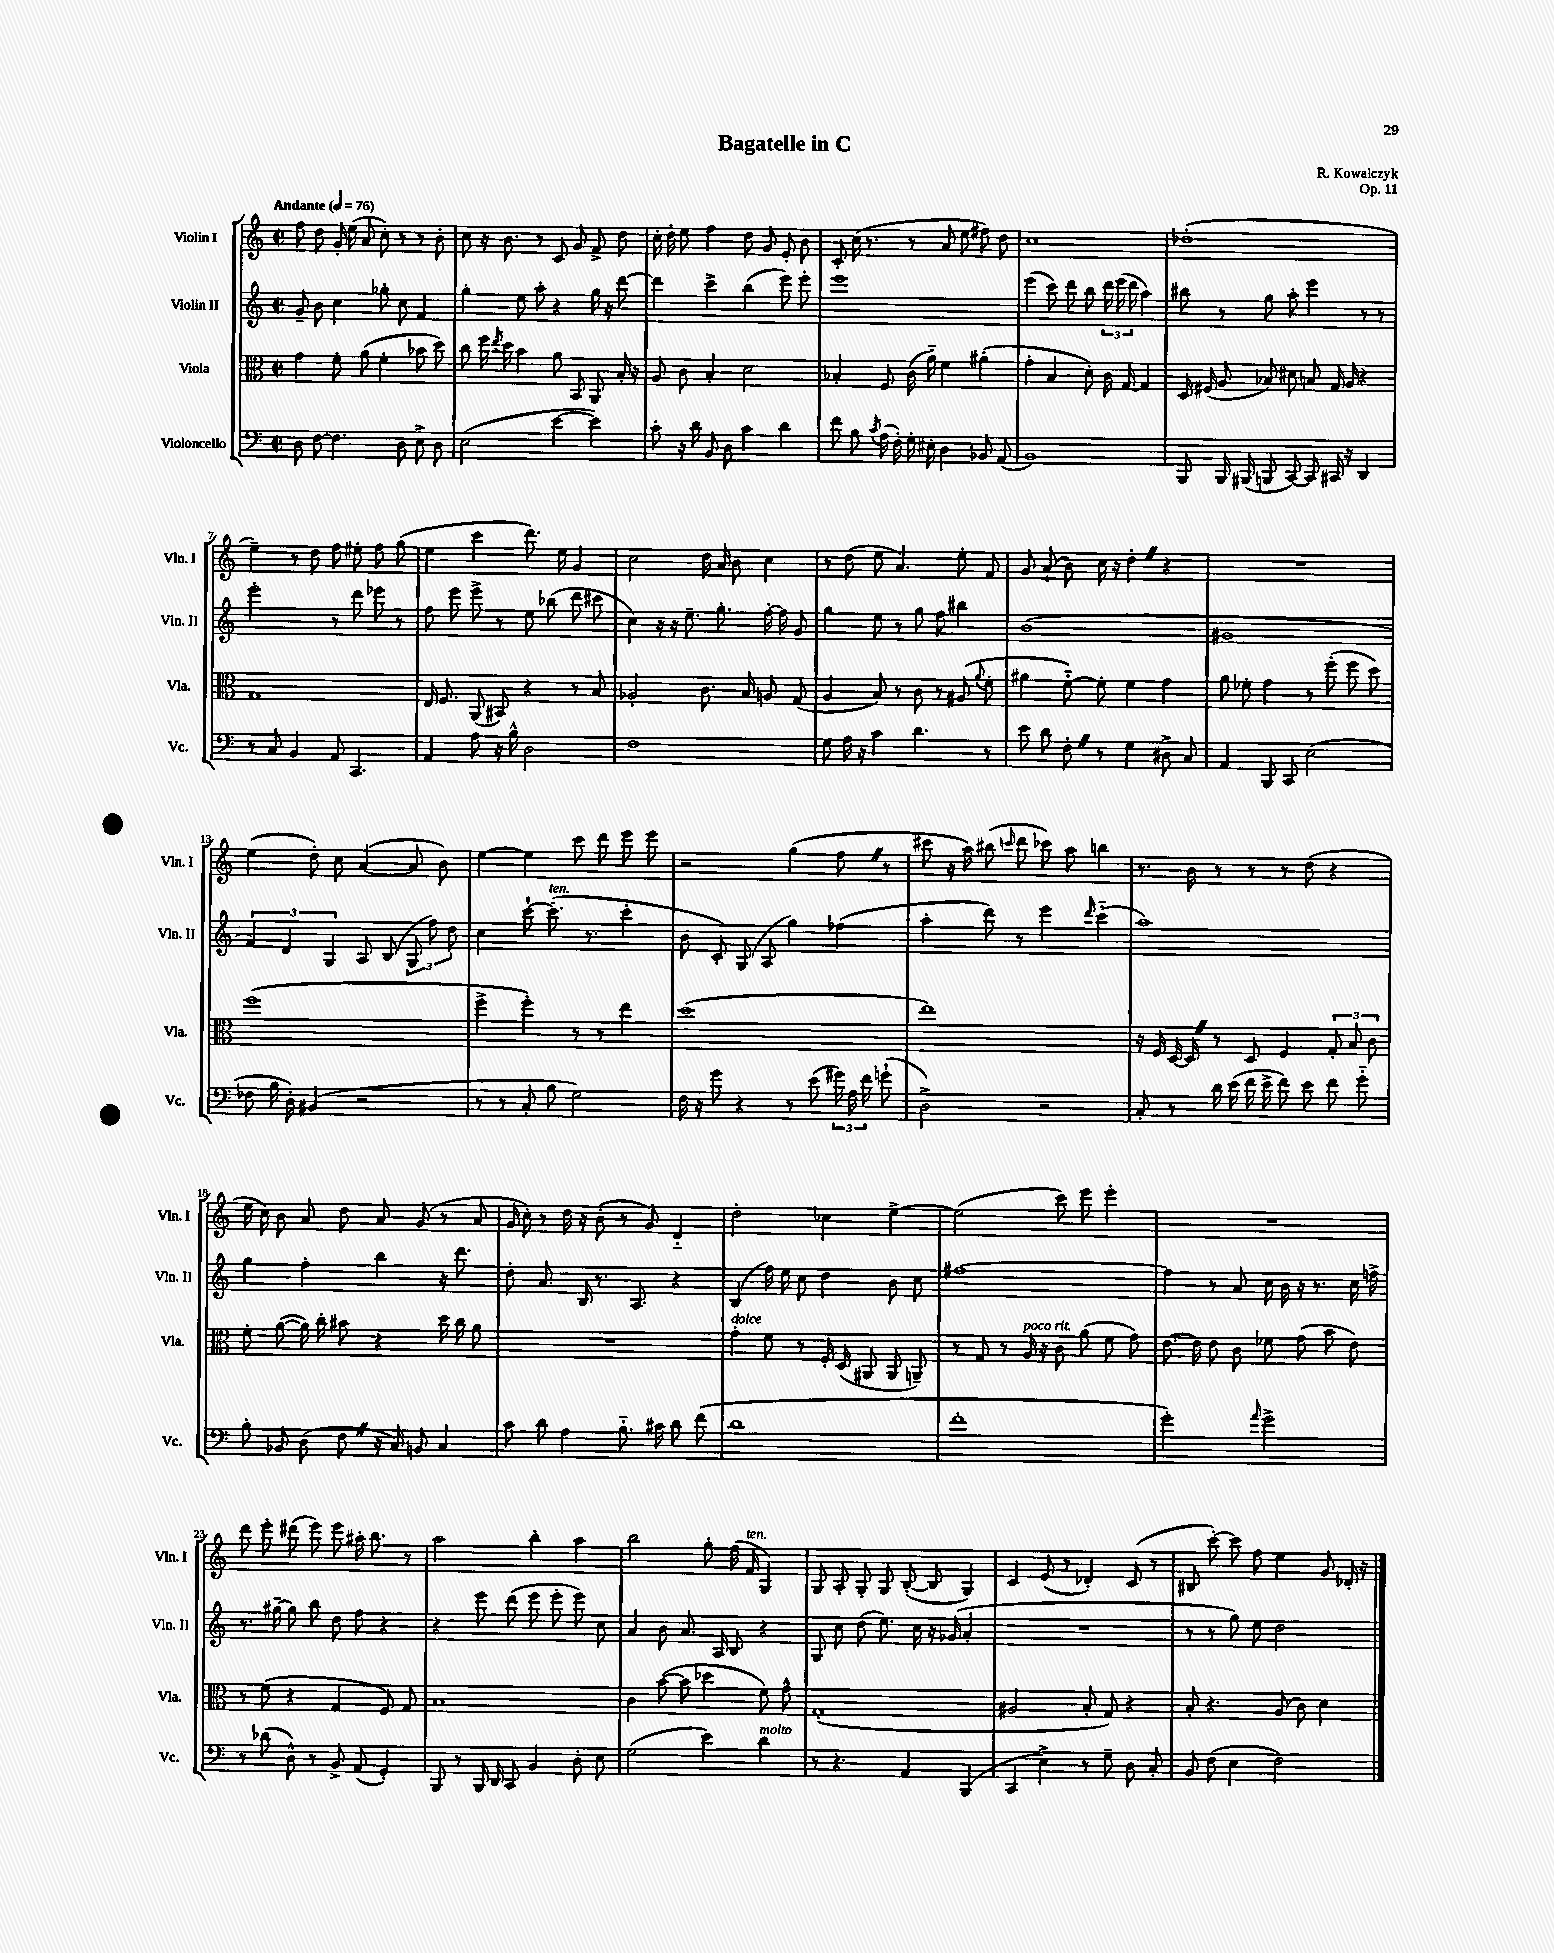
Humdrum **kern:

**kern	**kern	**kern	**kern
*staff4	*staff3	*staff2	*staff1
*clefF4	*clefC3	*clefG2	*clefG2
*k[]	*k[]	*k[]	*k[]
*M2/2	*M2/2	*M2/2	*M2/2
*met(c|)	*met(c|)	*met(c|)	*met(c|)
*MM76	*MM76	*MM76	*MM76
8D	4g	8g~	8ff
[8F	.	8b	8dd
4.F]	8f'	4cc	16g'
.	.	.	(16ee
.	(8a	.	8a
.	4f'	8gg-'	8cc')
8D	.	8cc	8r
8E^	8b-	4f	8r
8D	8dd)	.	8b'
=	=	=	=
(2E	8cc	4gg'	8cc
.	16ff	.	16r
.	8qee	.	.
.	16dd	.	8.b
.	4b	8ee	.
.	.	8aa'	8r
[4e	8a	4r	8c
.	8BB	.	8g
4e])	8AA	16gg	8f^
.	.	16r	.
.	16B'	[8ddd	8dd
.	16r	.	.
=	=	=	=
8c'	8A	4ddd]	16cc'
.	.	.	16dd'
16r	8c	.	8ee
16d	.	.	.
8BB	4B'	4ccc^	4ff
8D	.	.	.
4c	2d	(4bb	8dd
.	.	.	8g
4d	.	8eee)	8e'
.	.	8eee'	8b
=	=	=	=
8f	4B-'	1eee	8c'
8B	.	.	(16cc
.	.	.	8.r
8qc	.	.	.
(16A	8F	.	.
16F')	.	.	.
16G'	(16c	.	8r
16E#'	16a'~)	.	.
4D	4f	.	8a
.	.	.	8ee
8BB-	(4a#'	.	8ff#)
(8AA	.	.	8dd
=	=	=	=
1BB)	4g'	(4eee	1cc
.	4B	8ccc)	.
.	.	8ddd	.
.	8d')	8bb	.
.	16c	24ddd	.
.	.	(24eee	.
.	[16G	.	.
.	.	24ddd	.
.	4G]	4aa)	.
=	=	=	=
8BBB	16D	8bb#	(1dd-'
.	(16F#	.	.
16BBB	8A	8r	.
(16BBB#	.	.	.
8BBB	8B-)	8gg	.
[8CC)	8d#	8aa'	.
8CC]	8B	4eee	.
16CC#	16G	.	.
16r	16A	.	.
4DD	4r	8r	.
.	.	8r	.
=	=	=	=
8r	1G	2eee'	4ee~)
8C	.	.	.
4BB	.	.	8r
.	.	.	8dd
8AA	.	8r	8ff
4.CC	.	8ddd	8ee#'
.	.	8eee-	8ff
.	.	8r	(8gg
=	=	=	=
4AA	16E	8ff	4ee
.	8.F	.	.
.	.	8eee	.
8A	(8AA	8eee^	4ccc
16r	8BB#)	8r	.
16B^^	.	.	.
2D	4r	8ee	8.ddd)
.	.	(8bb-	.
.	.	.	16ee
.	8r	8ddd	4g
.	8B	8ccc#	.
=	=	=	=
1F	2A-'	4cc)	2cc
.	.	16r	.
.	.	16r	.
.	.	8.ee~	.
.	8.c	.	16dd
.	.	8.gg'	16a
.	.	.	8b
.	16B	.	.
.	8A	[16ff'	4cc
.	.	16ff]	.
.	(8G	8g	.
=	=	=	=
8G	4A	4gg	8r
16A	.	.	(8dd
16r	.	.	.
4c	8B)	8ee	8ee
.	8r	8r	4.a)
4.d	8c	8gg	.
.	8r	8ff	.
.	(8A#	4bb#	8ee'
.	8qqa	.	.
8r	8f'	.	8f
=	=	=	=
8e	4a#	(1b	8g
8d	.	.	(8a`
8F'	[8f'~)	.	8b)
8r	8f']	.	16cc
.	.	.	16r
4G	4f	.	4dd'
8D#^	4g	.	4r
8C	.	.	.
=	=	=	=
4AA	8a	1g#	1r
.	8f-'	.	.
8BBB	4g	.	.
8CC	.	.	.
(2E	8r	.	.
.	(8ff'	.	.
.	8ff	.	.
.	8dd)	.	.
=	=	=	=
8F-	(1ff	6f)	(4ee
16B	.	.	.
.	.	6d	.
16D')	.	.	.
(4BB#	.	.	8dd')
.	.	6G	.
.	.	.	8cc
2r	.	8A	([4a
.	.	(8B	.
.	.	12G	8a]
.	.	12ff)	.
.	.	.	8b)
.	.	12dd	.
=	=	=	=
8r	4ff^	4cc	[4ee
8r	.	.	.
8C'	4ff')	[8ccc`	4ee]
8B	.	(8.ccc']	.
2G)	8r	.	8ccc
.	.	8.r	.
.	8r	.	8ddd
.	4ee	4ccc'	8eee
.	.	.	8eee
=	=	=	=
16F	(1dd	8b	2r
16r	.	.	.
8g	.	8c')	.
4r	.	(8G	.
.	.	8A	.
8r	.	4gg)	(4gg
(8e	.	.	.
24g#)	.	(4ff-	8ff
24A	.	.	.
24f	.	.	.
(8g`	.	.	8r
=	=	=	=
2D^)	1ee)	4aa'	8ccc#
.	.	.	16r
.	.	.	16aa)
.	.	8ddd)	(8bb#
.	.	.	16qqccc
.	.	8r	8ddd
2r	.	4eee	8ccc-)
.	.	.	8aa
.	.	16qqddd	.
.	.	(4ccc'~	4bb
=	=	=	=
8C'	16r	1aa)	8.r
.	16F	.	.
8r	[16D	.	.
.	16D]	.	16b
16d	8r	.	8r
(16e	.	.	.
16f	8D	.	8r
16e^	.	.	.
8f)	4F	.	8r
8e	.	.	(8dd
8f	12G'	.	4r
.	12B	.	.
8g'~	.	.	.
.	12c	.	.
=	=	=	=
8B'	8f'	4gg	16ee
.	.	.	16cc)
8BB-	([8a	.	8b
(8D	16a])	4ff'	8a
.	16cc'	.	.
8F	8b#	.	8dd
16r	4r	4bb	8a
16C)	.	.	.
8BB	.	.	(8g
4C	16dd	16r	8r
.	16cc	8.ddd	.
.	8a	.	8a
=	=	=	=
8c	1r	8dd'	16g
.	.	.	16cc')
8d	.	8.a	8r
4A	.	.	16dd
.	.	16B	16r
.	.	8.r	(8b'
8.B'~	.	.	8r
.	.	8.A	.
.	.	.	8g)
16c#	.	.	.
8d	.	4r	4d'~
(8f	.	.	.
=	=	=	=
1d	4g'	(4B	2dd'
.	8f	16ff)	.
.	.	16ee	.
.	8r	8cc	.
.	16F'	4dd	4cc-
.	(16D	.	.
.	8AA#	.	.
.	8AA#	8b	[4ee^
.	8AA~)	8cc	.
=	=	=	=
1f'	8r	[1ff#	(2ee]
.	8G	.	.
.	8r	.	.
.	16A	.	.
.	16r	.	.
.	8c	.	8ccc)
.	(8a	.	8eee
.	8f	.	4eee'
.	8g)	.	.
=	=	=	=
2g')	[8.e	4ff#]	1r
.	16e]	.	.
.	8e	8r	.
.	8c	8a	.
16qqa	.	.	.
2g^	8f-	16cc	.
.	.	16b	.
.	(8g	16r	.
.	.	8.r	.
.	8b	.	.
.	8e)	16cc	.
.	.	16ff^	.
=	=	=	=
8r	8r	8.r	8ddd
(8d-	(8f	.	8eee'
.	.	[16gg#~	.
8D^^)	4r	8gg#]	(8ddd#
8r	.	8bb	8eee)
8BB^	4G	8dd	8eee
(8AA	.	8ff	16aa#'
.	.	.	8.bb
4GG')	8F)	4r	.
.	8G	.	8r
=	=	=	=
8BBB	1B	4r	2aa
8r	.	.	.
16BBB	.	8eee	.
16DD	.	.	.
8CC	.	(8ddd	.
4BB	.	8eee	4bb'
.	.	8eee'	.
8D'	.	8eee)	4aa
8E	.	8cc	.
=	=	=	=
(2G	4c	4a	2bb
.	([8b	8b	.
.	8b]	8.a	.
4e)	4dd-	.	8gg'
.	.	16A	.
.	.	8B	(16ff
.	.	.	16f
4d	8f)	4r	4G)
.	8g^^	.	.
=	=	=	=
8r	(1G'	8G	8G
4.r	.	8cc	8A'
.	.	(8dd	8G'
.	.	8.ee)	8G
4AA	.	.	([8B'
.	.	16cc	.
.	.	16r	8B]
.	.	(16g-	.
(4BBB	.	4a'	4G)
=	=	=	=
4CC	2A#	1r	4c
4E^)	.	.	(8e
.	.	.	8r
8r	8B'	.	4d-')
8G~	8G)	.	.
8D	4r	.	(8c
8C'	.	.	8r
=	=	=	=
8BB	8B'	8r	8B#
(8F	4.r	8r	[8ccc')
4E	.	8gg)	8ccc]
.	.	8ee	8ff
2F)	(8A	2dd	4ee
.	8c)	.	.
.	4d	.	8g
.	.	.	16d-'
.	.	.	16r
==	==	==	==
*-	*-	*-	*-
